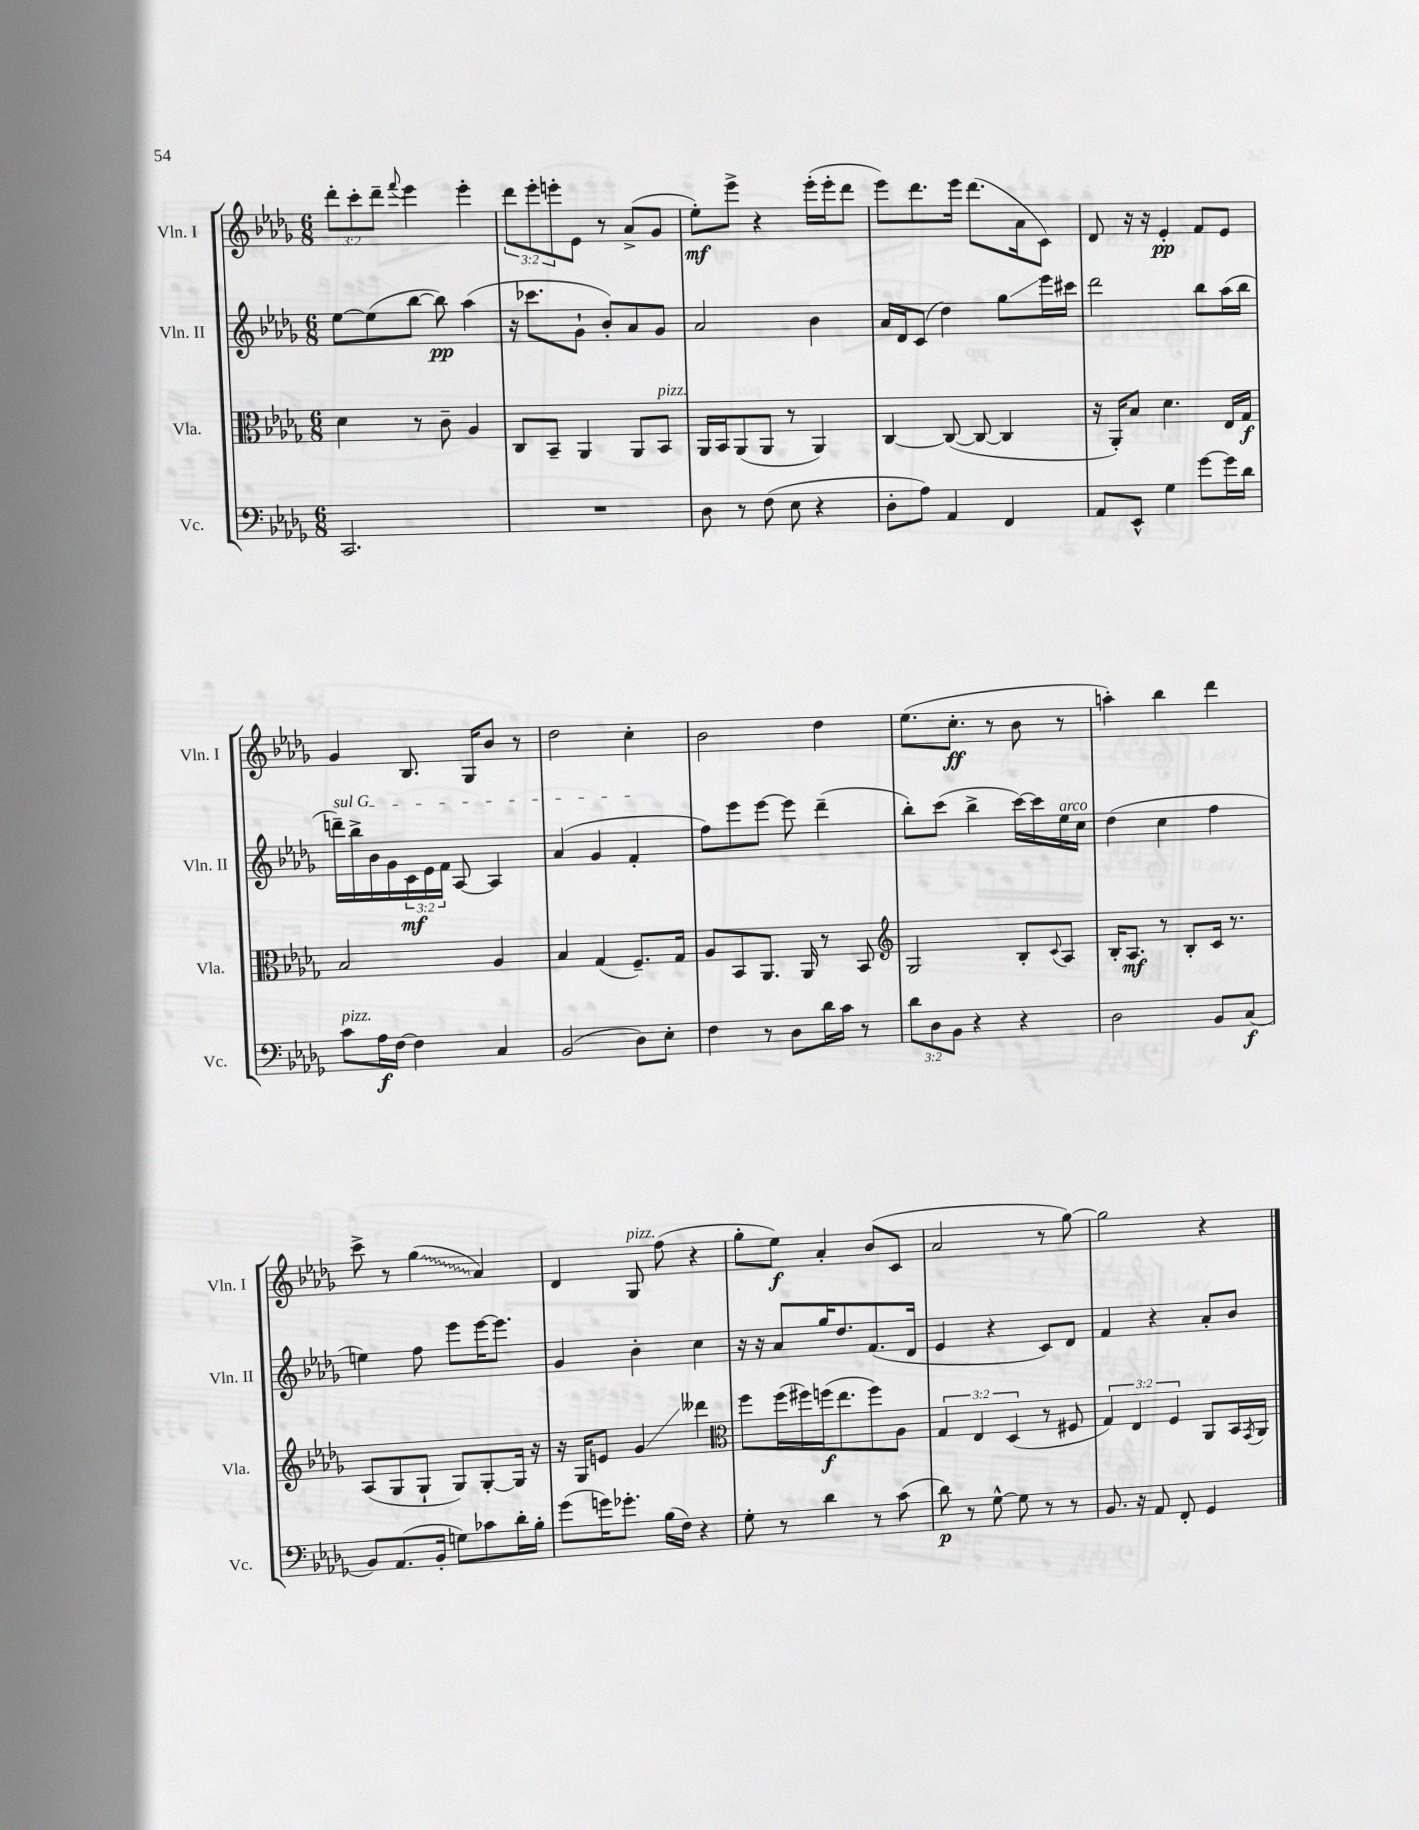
<<
\new StaffGroup <<
\new Staff = "s0" \with { instrumentName = "Vln. I" shortInstrumentName = "Vln. I" } {
    \clef treble \key des \major \numericTimeSignature \time 6/8 \override Staff.TupletNumber.text = #tuplet-number::calc-fraction-text
    \tuplet 3/2 { des'''8-. c'''8-. des'''8-- } \appoggiatura { f'''8 } ees'''4 ees'''4-. |
    \tuplet 3/2 { des'''8 ees'''8-. e'''8-. } ees'8 r8 aes'8->( ges'8 |
    ees''8-.\mf) ees'''8-> r4 ees'''16-.( ees'''16-. des'''8 |
    ees'''8) des'''8. ees'''16 des'''8.( aes'16 c'8) |
    des'8 r16 r16 ees'4-.\pp f'8 ees'8 |
    ges'4 bes8. ges16 bes'8 r8 |
    des''2 c''4-. |
    bes'2 des''4 |
    ees''8.( c''8.-.\ff r8 bes'8 r8 |
    a''4-.) bes''4 des'''4 |
    c'''8-> r8 \once \override Glissando.style = #'zigzag ges''4\glissando( aes'4) |
    des'4 ges8^\markup { \italic "pizz." } f''8( r4 |
    ges''8-. ees''8\f) aes'4-. bes'8( c'8 |
    aes'2 r8 ges''8~) |
    ges''2 r4 \bar "|." |
}
\new Staff = "s1" \with { instrumentName = "Vln. II" shortInstrumentName = "Vln. II" } {
    \clef treble \key des \major \numericTimeSignature \time 6/8 \override Staff.TupletNumber.text = #tuplet-number::calc-fraction-text
    ees''8~ ees''8( bes''8~ bes''8\pp) aes''4( |
    r16 ces'''8. ges'8-! bes'8-.) aes'8 ges'8 |
    aes'2 bes'4 |
    aes'16 des'16 c'8( des''4) ges''8\glissando ees'''16 cis'''16 |
    des'''2 bes''8 aes''16( bes''16 |
    \once \override TextSpanner.bound-details.left.text = \markup { \italic "sul G" } d'''16--\startTextSpan) bes''16-> bes'16 ges'16 \tuplet 3/2 { c'16\mf ees'16 f'16 } aes8~ aes4 |
    aes'4( ges'4 f'4-.\stopTextSpan |
    f''8) ees'''8 ees'''8~ ees'''8 des'''4--( |
    bes''8-.) c'''8( bes''4-> c'''16~) c'''16 ees''16^\markup { \italic "arco" } c''16 |
    des''4( c''4 f''4 |
    e''4) f''8 ees'''8 ees'''16~ ees'''8. |
    ges'4 bes'4-. c''4 |
    r16 r16 aes'8 ges''16 des''8. f'8.( des'16 |
    ees'4 r4 c'8) des'8 |
    f'4 r4 aes'8-. bes'8 \bar "|." |
}
\new Staff = "s2" \with { instrumentName = "Vla." shortInstrumentName = "Vla." } {
    \clef alto \key des \major \numericTimeSignature \time 6/8 \override Staff.TupletNumber.text = #tuplet-number::calc-fraction-text
    des'4 r8 c'8-- aes4 |
    c8 bes,8-- aes,4 aes,8 bes,8^\markup { \italic "pizz." } |
    aes,16 bes,16 aes,8( aes,8 r8 aes,4) |
    c4~ c8~( c8~ c4 |
    r16 aes,16-.) bes8 des'4. ees16 ges16\f |
    bes2 aes4 |
    bes4 ges4( f8.--) ges16 |
    aes8 bes,8 aes,8. aes,16 r8 bes,8 |
    \clef treble ges2 bes8-. \appoggiatura { c'8 } aes8 |
    bes16-. aes8.\mf r8 bes8-. c'16 r8. |
    aes8( ges8 ges8-! ges8) ges8~-. ges16 r16 |
    r16 ges16 e'8 ges'4\glissando deses'''4 |
    \clef alto f''8 f''16( fis''16) f''16\f( ees''8. f''8) aes8 |
    \tuplet 3/2 { ges4 ees4 des4( } r8 fis8 |
    \tuplet 3/2 { ges4) ees4 f4 } aes,8 bes,16 \acciaccatura { ges,8 } aes,16 \bar "|." |
}
\new Staff = "s3" \with { instrumentName = "Vc." shortInstrumentName = "Vc." } {
    \clef bass \key des \major \numericTimeSignature \time 6/8 \override Staff.TupletNumber.text = #tuplet-number::calc-fraction-text
    c,2. |
    R2. |
    des8 r8 f8( ees8 r4 |
    des8-. aes8) aes,4 f,4 |
    aes,8 ees,8-^ ges4 ges'8~ ges'16 des'16 |
    c'8^\markup { \italic "pizz." } aes16\f f16~ f4 c4 |
    bes,2( des8) ees8-. |
    f4 r8 des8 des'16 c'16 r8 |
    \tuplet 3/2 { des'8 des8 bes,8 } r4 r4 |
    des2 bes,8 c8\f( |
    bes,8) aes,8.( bes,16-. g8) ces'8 des'16-. bes16-. |
    ges'8( g'16) ges'8.-. bes16( f16) r4 |
    ges8-. r8 des'4 r8 c'8( |
    des'8\p) r8 ges8~-^ ges8 r8 r8 |
    bes,8. r16 aes,8 f,8-. ges,4 \bar "|." |
}
>>
>>
\layout { \context { \Score \remove "Bar_number_engraver" } }
